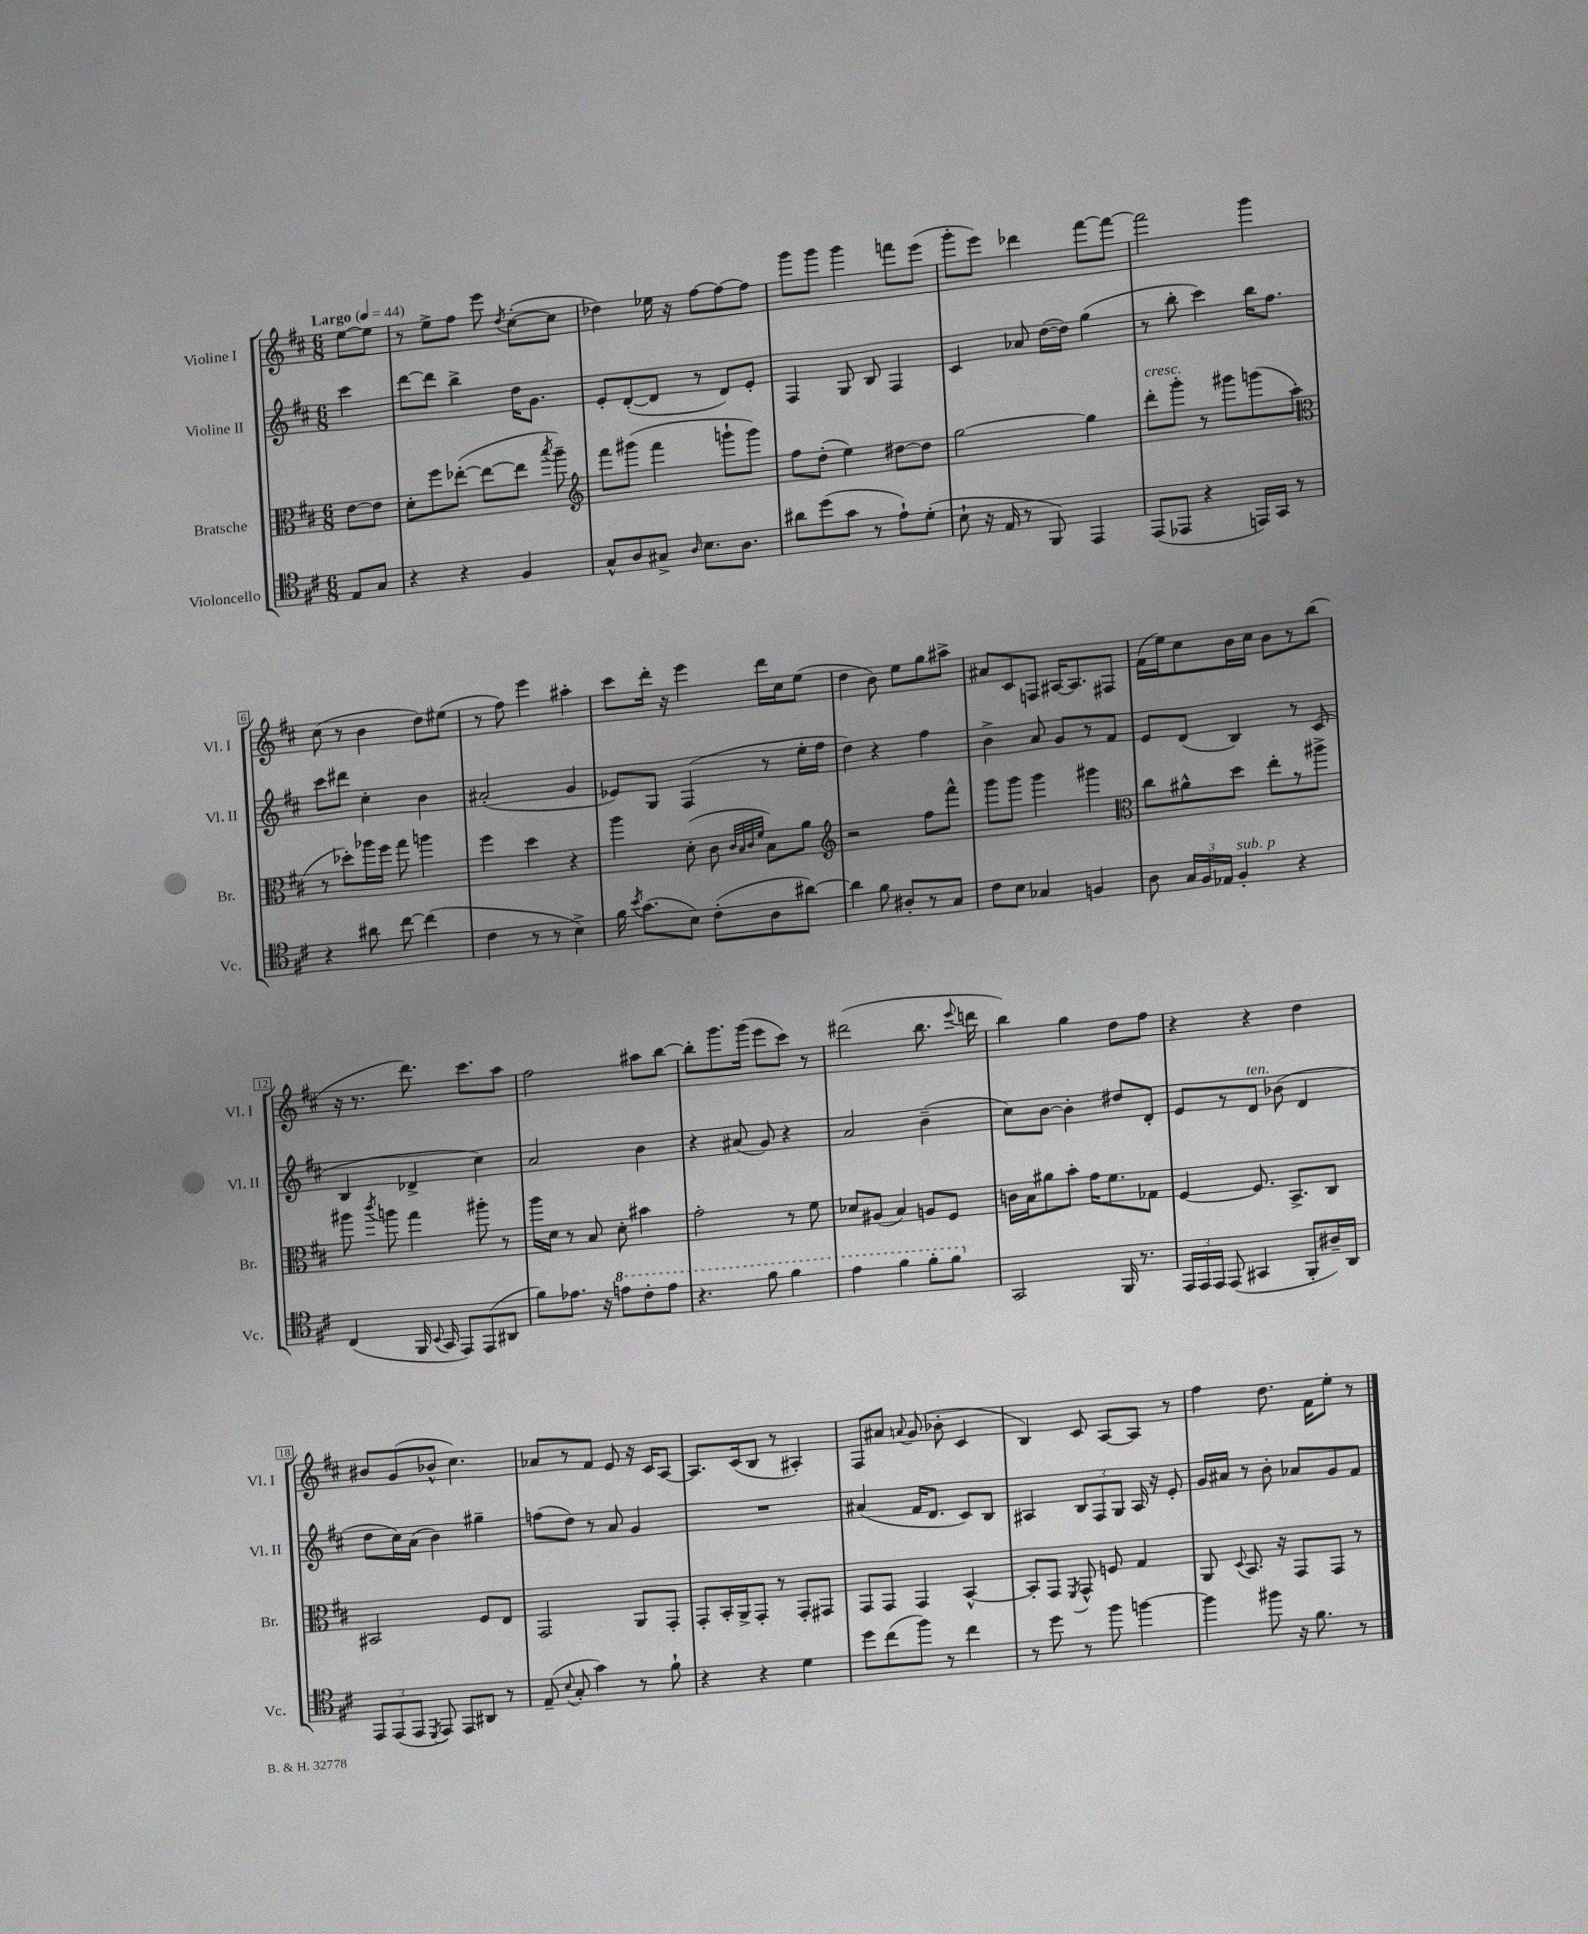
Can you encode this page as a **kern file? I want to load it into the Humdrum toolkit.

**kern	**kern	**kern	**kern
*part4	*part3	*part2	*part1
*staff4	*staff3	*staff2	*staff1
*I"Violoncello	*I"Bratsche	*I"Violine II	*I"Violine I
*I'Vc.	*I'Br.	*I'Vl. II	*I'Vl. I
*clefC4	*clefC3	*clefG2	*clefG2
*k[f#c#]	*k[f#c#]	*k[f#c#]	*k[f#c#]
*M6/8	*M6/8	*M6/8	*M6/8
*MM44	*MM44	*MM44	*MM44
=	=	=	=
!	!	!	!LO:TX:a:B:t=Largo
8E/L	[8e\L	4ccc#\	[8ee\L
8G/J	8e\J]	.	8ee\J]
=1	=1	=1	=1
4r	8d'\L	[8ddd\L	8r
.	8ff#\	8ddd\J]	8ee^\L
4r	([8ee-X'\J	4bb^\	8ff#\J
.	8ee-\L_	.	8eee\
.	.	.	8qdd/
4F#/	8ee-\J]	16dd\KL	([8cc#'\L
.	.	8.g\J	.
.	8qbb/	.	.
.	8aa~\)	.	8cc#\J]
=2	=2	=2	=2
*	*clefG2	*	*
8G^^/L	8fff#\L	8e'/L	4dd-X\)
8A/	(8ggg#X\J	([8d'/	.
8G#X^/J	4fff#\	8d/J]	16ee-X\
.	.	.	16r
16qqA/	.	.	.
8.B\L	.	8r	[8ff#\L
.	8gggn`\L	8d/L)	8ff#\_
8.A\J	.	.	.
.	8ggg\J)	8e'/J	8ff#\J]
=3	=3	=3	=3
8a#X\L	8ff#\L	4F#/	8ggg\L
(8dd\	(8dd'\J	.	8ggg\J
8g\J	4ee\)	8G/	4ggg\
8r	.	8B/	.
8e`\L)	[8dd#X\L	4F#/	8fffn\L
(8d'\J	8dd#\J]	.	(8eee\J
=4	=4	=4	=4
8B`\	[2gg\	4c#/	8ggg'\L
16r	.	.	8eee\J)
16E/	.	.	.
8r	.	8a-X/	4ddd-X\
8FF#/)	.	([16dd\LL	.
.	.	16dd\JJ])	.
4EE/	4gg\]	(4gg\	[8fff#\L
.	.	.	8fff#\J_
=5	=5	=5	=5
!	!LO:TX:a:i:t=cresc.	!	!
(8EE/L	8ddd'\L	8r	2fff#\]
8EE-X/J	8ggg'\J	8bb'\	.
4r	8r	4ccc#\)	.
.	8ggg#X\L	.	.
16EEn/LL)	(8gggn\	16bb\KL	4ggg\
16GG/JJ	.	8.ff#\J	.
8r	8aa'\J	.	.
!!LO:LB:g=z
=6	=6	=6	=6
*	*clefC3	*	*
4r	8r	8ccc#\L	(8cc#\
.	8dd-X'\L)	8ddd#X\J	8r
8a#X\	16aa-X\L	4cc#'\	4b\
.	16ff#\JJ	.	.
[8cc#\	8gg\	.	.
(4cc#\]	4aan\	4b\	8dd\L)
.	.	.	(8ee#X\J
=7	=7	=7	=7
4c#\	4ff#\	(2a#X'/	8r
.	.	.	8ff#\)
8r	4dd\	.	4eee\
8r	.	.	.
4B^\)	4r	4g/	4aa#X'\
=8	=8	=8	=8
16f#\	4aa\	8e-X/L)	8ccc#\L
8qb/	.	.	.
(8.g\L	.	.	.
.	.	8G/J	16ddd'\Jk
.	.	.	16r
8B\J)	(8d'\	(4F#/	4eee\
(8c#'\L	8c#\	.	.
.	32qqc#/LLL	.	.
.	32qqB/	.	.
.	32qqc#/	.	.
.	32qqf#/JJJ	.	.
8A\	8B\L)	8r	16ddd\LL
.	.	.	16cc#\J
[8a#X\J)	8a\J	16ee'\LL	(8ee\J
.	.	16ff#\JJ	.
=9	=9	=9	=9
*	*clefG2	*	*
4a#\]	2r	4dd\)	4dd\
8f#\	.	4r	8b\)
8A#X'/L	.	.	8ee\L
8r	8ff#\L	4ff#\	8gg\
8G/J	8fff#^^\J	.	8aa#X^\J
=10	=10	=10	=10
8c#\L	8ggg\L	4b^\	8a#X/L
8B\J	8ggg\J	.	8c#/
4G-X/	4ggg\	8a/	8Fn/J
.	.	8g/L	[16A#X/KL
.	.	.	8.A#/]
4Fn/	4ggg#X\	8r	.
.	.	8f#/J	8F#X/J
=11	=11	=11	=11
*	*clefC3	*	*
8A\	8cc#\L	8e/L	(16f#\LL
.	.	.	16ee\J)
24G/LL	8a#X^^\	(8d/J	8cc#\
24F#/	.	.	.
24E-X/JJ	.	.	.
!LO:TX:a:i:t=sub. p	!	!	!
4F#'/	8dd\J	4B/)	16b\L
.	.	.	16cc#\JJ
.	8ee'\L	.	8b\L
4r	8r	8r	8r
.	8aa#X^\J	(8c#/	(8bb\J
!!LO:LB:g=z
=12	=12	=12	=12
(4C#/	8aa#X\	4B/	16r
.	.	.	8.r
.	8qccc#/	.	.
.	8aan\	.	.
16FF#/	4gg\	4d-X^/	8.ddd\)
8qqBB/	.	.	.
16GG/	.	.	.
8EE/L)	.	.	.
.	.	.	8.ccc#\L
(8EE/	8aa#X'\	4cc#\)	.
8AA#X/J	8r	.	8aa\J
=13	=13	=13	=13
8f#\L)	16aa\LL	2a/	2ff#\
.	16d\JJ	.	.
8.e-X\J	8r	.	.
.	8B/	.	.
16r	.	.	.
*8va	*	*	*
8een\L	8d'\	.	.
8cc#'\	4b#X\	4b\	8aa#X\L
8ee\J	.	.	[8bb\J
=14	=14	=14	=14
4.r	2g'\	4r	8bb'\L]
.	.	.	8.ggg\
.	.	(8a#X/	.
.	.	.	(16ggg\Jk
8ff#\	.	8g/)	8eee\L
4ff#\	8r	4r	8ccc#\J)
.	8f#\	.	8r
=15	=15	=15	=15
4ee\	8d-X/L	2a/	(2ddd#X\
.	(8A#X/J	.	.
4ff#\	4B/)	.	.
8ff#'\L	8An/L	(4b~\	8.bb\
8ff#\J	8F#/J	.	.
.	.	.	8qqeee/
.	.	.	16dddn\
=16	=16	=16	=16
*X8va	*	*	*
2GG/	16cn\LL	8cc#\L)	4bb\)
.	16B\J	.	.
.	8a#X\	[8b\J	.
.	8b'\J	4b'\]	4gg\
.	16g\KL	.	.
.	8.f#\	.	.
16FF#/	.	8dd#X/L	8dd\L
8.r	.	.	.
.	8G-X\J	8d'/J	8ff#\J
=17	=17	=17	=17
24EE/LL	[4F#/	8e/L	4r
24EE/	.	.	.
24EE/JJ	.	.	.
(8EE/	.	8r	.
!	!	!LO:TX:a:i:t=ten.	!
4GG#X/	8.F#/]	8d/J	4r
.	.	(8b-X\	.
.	8.BB^/L	.	.
8FF#'/L	.	4d/	4dd\
16A#X~/L)	8C#/J	.	.
16AA/JJ	.	.	.
!!LO:LB:g=z
=18	=18	=18	=18
12EE/L	2BB#X/	8dd\L	8b#X/L
(12EE/	.	.	.
.	.	16cc#\L)	(8g/
12EE/J	.	.	.
.	.	(16a\JJ	.
8qDD/	.	.	.
8EE/)	.	4b\)	8b-X^^/J
8EE/L	.	.	4.cc#\)
8AA#X/J	8F#/L	4gg#X~\	.
8r	8E/J	.	.
=19	=19	=19	=19
(8E~/	2GG/	(8ffn\L	8a-X/L
8qqB/	.	.	.
8G'/	.	8dd\J)	8r
4g\)	.	8r	8f#/J
.	.	8a/	8e/
8r	8AA/L	4g/	16r
.	.	.	16c#/KL
8f#`\	8GG'/J	.	[8A/J
=20	=20	=20	=20
4r	8GG'/L	2.r	8.A/L]
.	16BB'/L	.	.
.	16AA^/J	.	(16c#/k
4r	8GG'/J	.	8B/J
.	8r	.	8r
4d\	8GG'/L	.	4A#X'/)
.	8GG#X/J	.	.
=21	=21	=21	=21
8dd\L	8GG/L	(4a#X/	8F#/L
(8cc#\	8GG/J	.	8a#X/J
.	.	.	8qqan/
8ff#\J)	4GG/	16f#/KL	(8g/
.	.	8.d/J	.
8r	.	.	8b-X'\
4cc#\	[4BB^^/	8c#/L)	4c#/
.	.	8B/J	.
=22	=22	=22	=22
8r	8BB'/L]	4A#X/	4B/)
8dd\	8GG/J	.	.
.	8qFF#/	.	.
8r	8GG^^/	12B/L	8c#/
.	.	12F#/	.
8ff#\	8Fn/	.	[8A/L
.	.	12G/J	.
[4ffn\	4G/	16A#/	8A/J]
.	.	16r	.
.	.	8e'/	8r
=23	=23	=23	=23
4ff\]	8AA/	16g/LL	4ff#\
.	.	16a#X/JJ	.
.	8qqD/	.	.
.	8.BB/	8r	.
8ff#X\	.	8b'\	8.dd\
.	16r	.	.
16r	8GG/L	8a-X/L	.
8.f#\	.	.	16f#\KL
.	8GG/J	8g/	8ee'\J
8r	8r	8f#/J	8r
==	==	==	==
*-	*-	*-	*-
